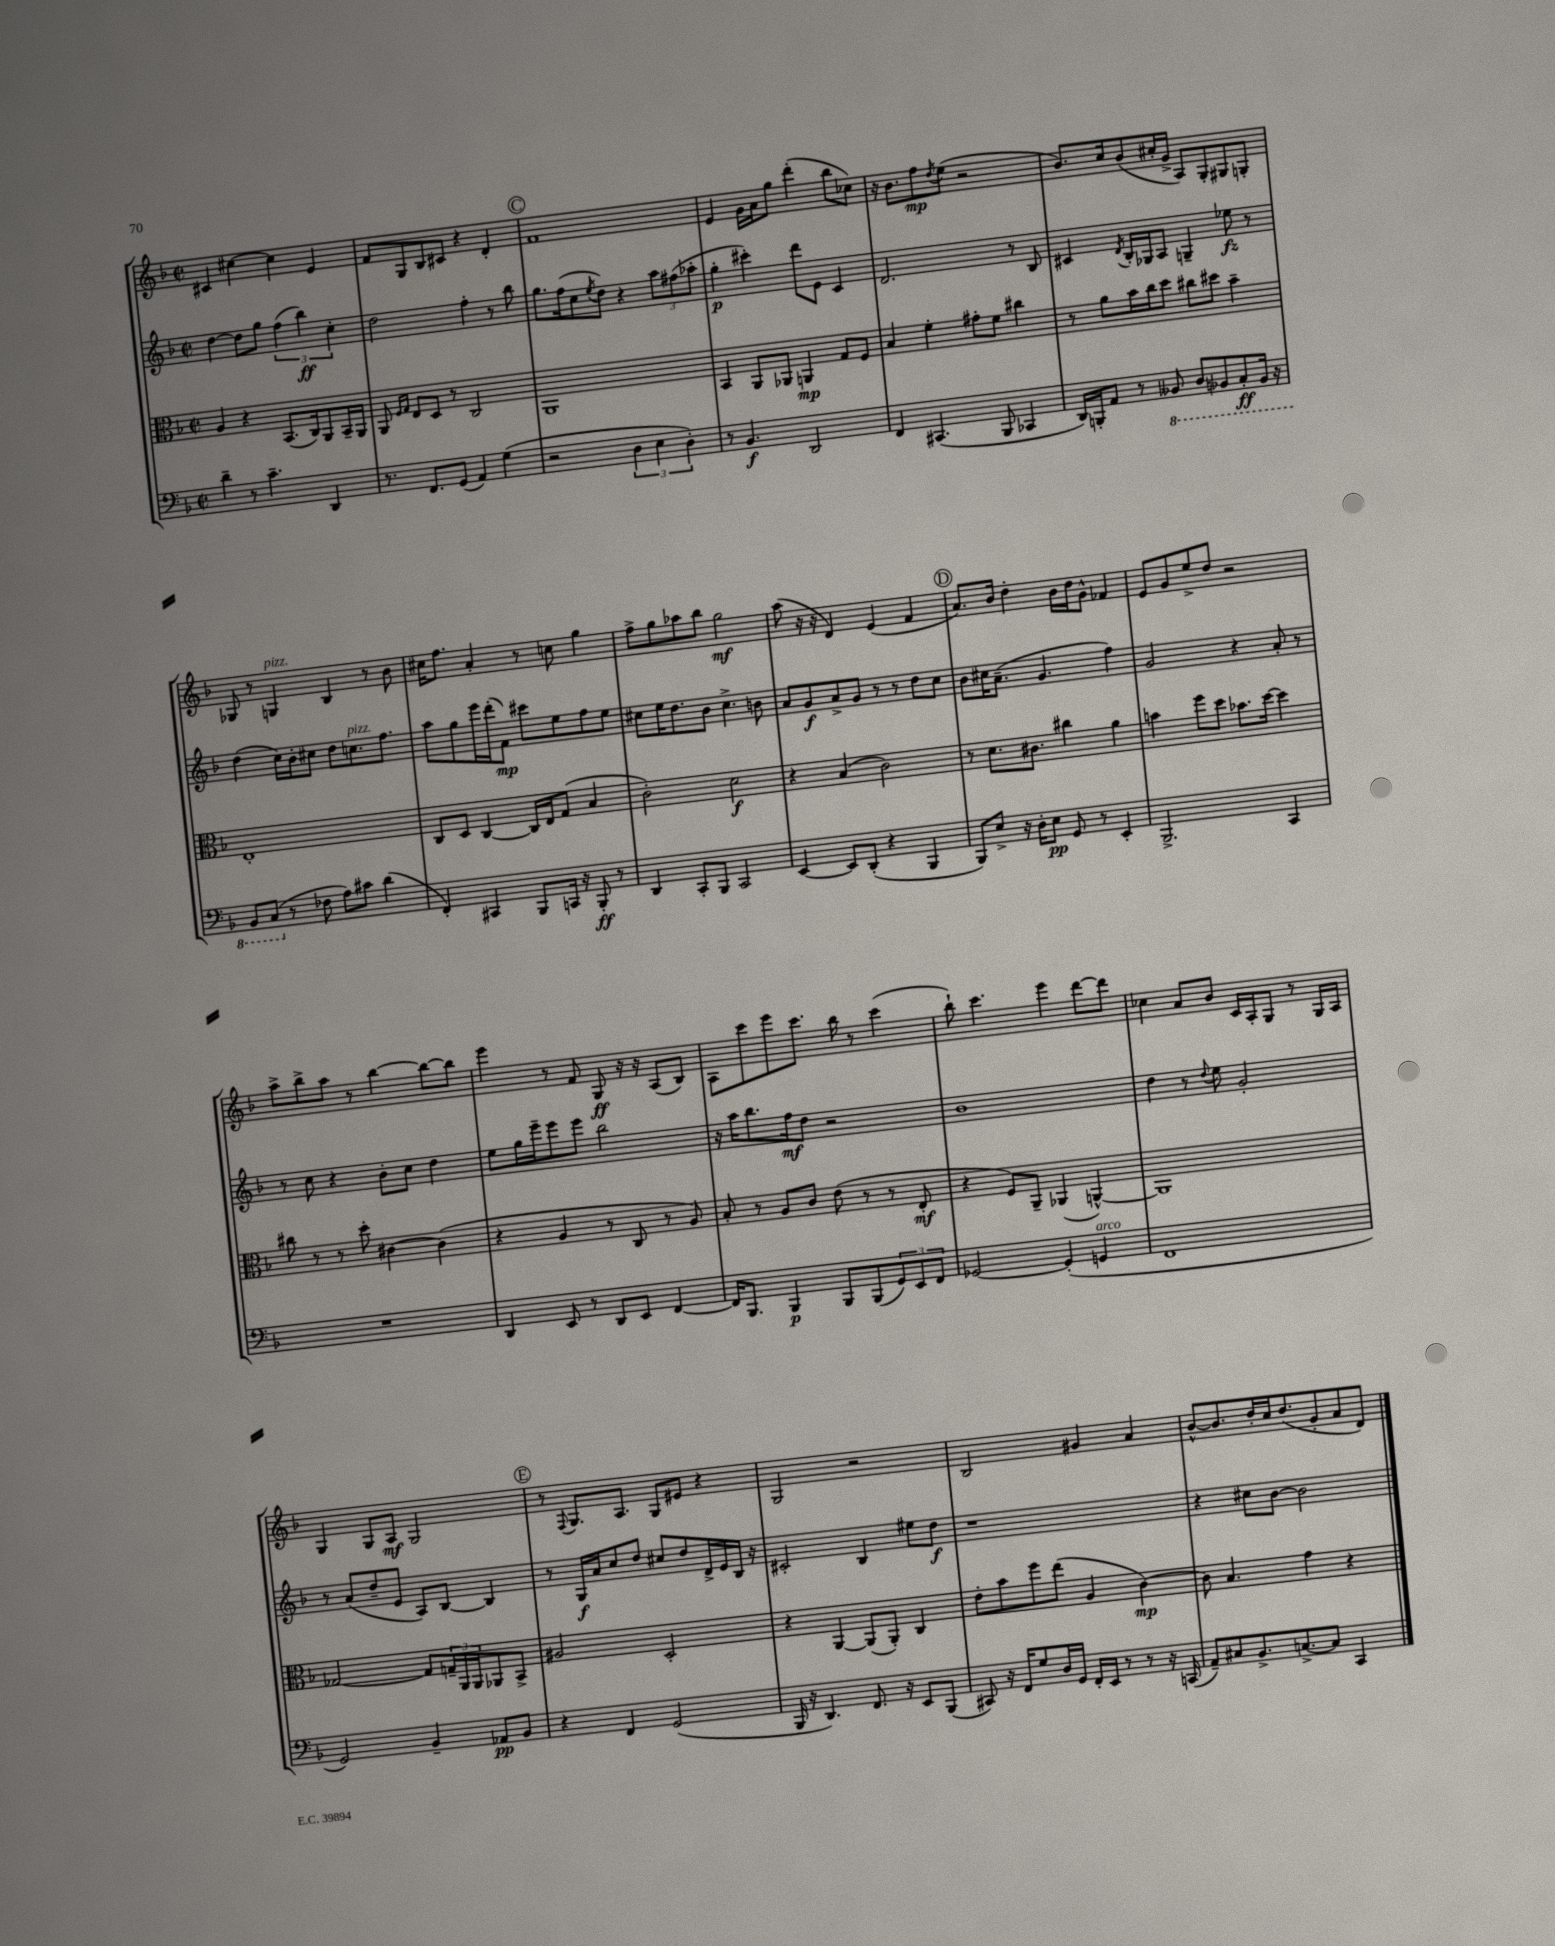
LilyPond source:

<<
\new StaffGroup <<
\new Staff = "s0" {
    \clef treble \key f \major \defaultTimeSignature \time 2/2
    cis'4 cis''4~ cis''4 e'4 |
    f'8 g8 bes8 cis'8 r4 d'4-. |
    \mark \markup { \circle "C" } f'1 |
    e'4 g'16 a'16 g''8 d'''4-.( bes''8 ces''8) |
    r16 bes'8. f''8\mp \acciaccatura { d''8 } e''8( r2 |
    bes'8.) c''16 bes'8( cis''16-. g'16-> a8) g8-. gis8 g8-. |
    ges8 r8 g4^\markup { \italic "pizz." } bes4 r8 bes'8 |
    cis''16 f''8. a'4-. r8 c''8 g''4 |
    f''8-> g''8 aes''8 bes''8 g''2\mf |
    a''8( r16 r16 d'4) e'4( f'4 |
    \mark \markup { \circle "D" } a'8.) bes'16 d''4-. bes'16 d''16 g'8-^ fes'4 |
    e'8 g'8 e''8-> d''8 r2 |
    a''8-> bes''8-> a''8 r8 bes''4~ bes''8~ bes''8 |
    e'''4 r8 f'8 g8\ff r16 r16 a8( bes8) |
    a8 c'''8 e'''8 c'''8. bes''16 r8 c'''4( |
    bes''8-!) c'''4. e'''4 d'''8~ d'''8 |
    ces''4 a'8 bes'8 c'16 a16-. g8 r8 g16 a16 |
    g4 g8 a8\mf g2 |
    \mark \markup { \circle "E" } r8 \appoggiatura { f8 } g8. a8. g8 eis'8 r4 |
    g2 r2 |
    bes2 gis'4 a'4 |
    bes'8~-^ bes'8. d''16-. c''16 d''8.( g'8-. a'8 d'8) \bar "|." |
}
\new Staff = "s1" {
    \clef treble \key f \major \defaultTimeSignature \time 2/2
    d''4~ d''8 g''8 \tuplet 3/2 { f''4( bes''4\ff) c''4-. } |
    d''2 f''4-. r8 bes''8 |
    \mark \markup { \circle "C" } g''8. f''16( c''8 \acciaccatura { e''8 } d''8) r4 \tuplet 3/2 { a''8 fis''8( aes''8-. } |
    g''4-.\p cis'''4-.) d'''8 e'8 c'4 |
    d'2. r8 bes8 |
    cis'4 \acciaccatura { d'8 } bes16-. ges16 a8 g4-- ees''8\fz r8 |
    d''4( c''16) bes'16-. cis''8 d''8 c''8.^\markup { \italic "pizz." } f''8. |
    a''8 g''8 e'''16 d'''16-.( f'8\mp) cis'''8 e''8 f''8 e''8 |
    cis''8 e''16 d''8. bes'8 cis''4.-> b'8 |
    a'8 g'8\f a'8-> g'8 r8 r8 d''8 c''8 |
    \mark \markup { \circle "D" } bes'8 cis''16 a'8.--( g'4. f''4) |
    g'2 r4 a'8-. r8 |
    r8 c''8 r4 bes'8-. c''8 d''4 |
    e''8 g''16 e'''16-- e'''8 e'''8 bes''2 |
    r16 a''16 bes''8. f''16\mf d''8 r2 |
    bes'1 |
    d''4 r8 \appoggiatura { d''8 } e''8 g'2-. |
    r8 a'8( d''8-- e'8 a8) bes8~ bes4 |
    \mark \markup { \circle "E" } r8 g16\f a'16 c''8 d''8 cis''8 d''8 d'16-> e'16 bes16 r16 |
    cis'2-. bes4 eis''8 d''8\f |
    r1 |
    r4 cis''8 bes'8~ bes'2 \bar "|." |
}
\new Staff = "s2" {
    \clef alto \key f \major \defaultTimeSignature \time 2/2
    a4 r4 bes,8.( c16) a,8 bes,16-- a,16 |
    a,8 \grace { f16 g16 } e8 d8 r8 c2 |
    \mark \markup { \circle "C" } a,1 |
    bes,4 a,8 aes,8 a,4\mp g8 f8 |
    bes4 f'4-. gis'8-. f'8 cis''4 |
    r8 a'8 bes'16 c''16 d''8 cis''8 dis''8 bes'4-- |
    e1-. |
    c8 d8 c4~ c16 e16 g8( bes4 |
    c'2-.) d'2\f |
    r4 bes4( c'2) |
    \mark \markup { \circle "D" } r8 d'8. cis'8. cis''4 a'4 |
    b'4 f''8 d''8 bes'8. d''16~ d''4 |
    cis''8 r8 r8 d''8-. cis'4~ cis'4( |
    r4 a4 r8 c8 r8 a8) |
    bes8-. r8 a8 c'8 e'8( r8 r8 e8-.\mf |
    r4 f8) a,8-- aes,4( a,4~-^) |
    a,1 |
    ges2~ ges8 \tuplet 3/2 { g16-- a,16 a,16 } aes,8 bes,8-> |
    \mark \markup { \circle "E" } ais2 d2-. |
    r4 a,4~ a,8( a,8-.) c4 |
    e'8-. bes'8 f''8 e''8( a4 c'4~\mp) |
    c'8 bes4. g'4 r4 \bar "|." |
}
\new Staff = "s3" {
    \clef bass \key f \major \defaultTimeSignature \time 2/2
    d'4-- r8 c'4.-- d,4 |
    r8. f,8. g,8( a,4) g4( |
    \mark \markup { \circle "C" } r2 \tuplet 3/2 { d4 e4 d4-.) } |
    r8 bes,4.\f d,2 |
    f,4 cis,4.( bes,,8 ces,4 |
    d,16) b,,16-. a,8 r8 \ottava #-1 beses,,8 d,8 bes,,8 c,8-.\ff bes,,16 r16 |
    bes,,8 c,8( \ottava #0 r8 fes8 a8) cis'8 d'4( |
    f,4-.) cis,4 bes,,8 c,16 r16 bes,,8-.\ff r8 |
    d,4 c,8-. bes,,8 c,2 |
    e,4~ e,8 d,8-.( r4 bes,,4 |
    \mark \markup { \circle "D" } bes,,8) e8-> r16 d16-. e8\pp g,8 r8 e,4-. |
    bes,,2.-> c,4 |
    R1 |
    d,4 e,8 r8 d,8 e,8 f,4~ |
    f,16 bes,,8. bes,,4\p bes,,8 bes,,8( \tuplet 3/2 { g,8) e,8 f,8 } |
    ges,2~ ges,4-.( g,4^\markup { \italic "arco" } |
    f,1 |
    g,2) bes,4-- aes,8\pp bes,8 |
    \mark \markup { \circle "E" } r4 f,4 g,2( |
    bes,,16 r16 d,4.) f,8. r16 e,8 bes,,8( |
    cis,8) r16 f,16 g8 d16 g,16 f,16-. e,16 r8 r8 r16 c,16( |
    a,8--) cis8 bes,8.-> c8.~-> c8 c,4 \bar "|." |
}
>>
>>
\layout { \context { \Score \remove "Bar_number_engraver" } }
